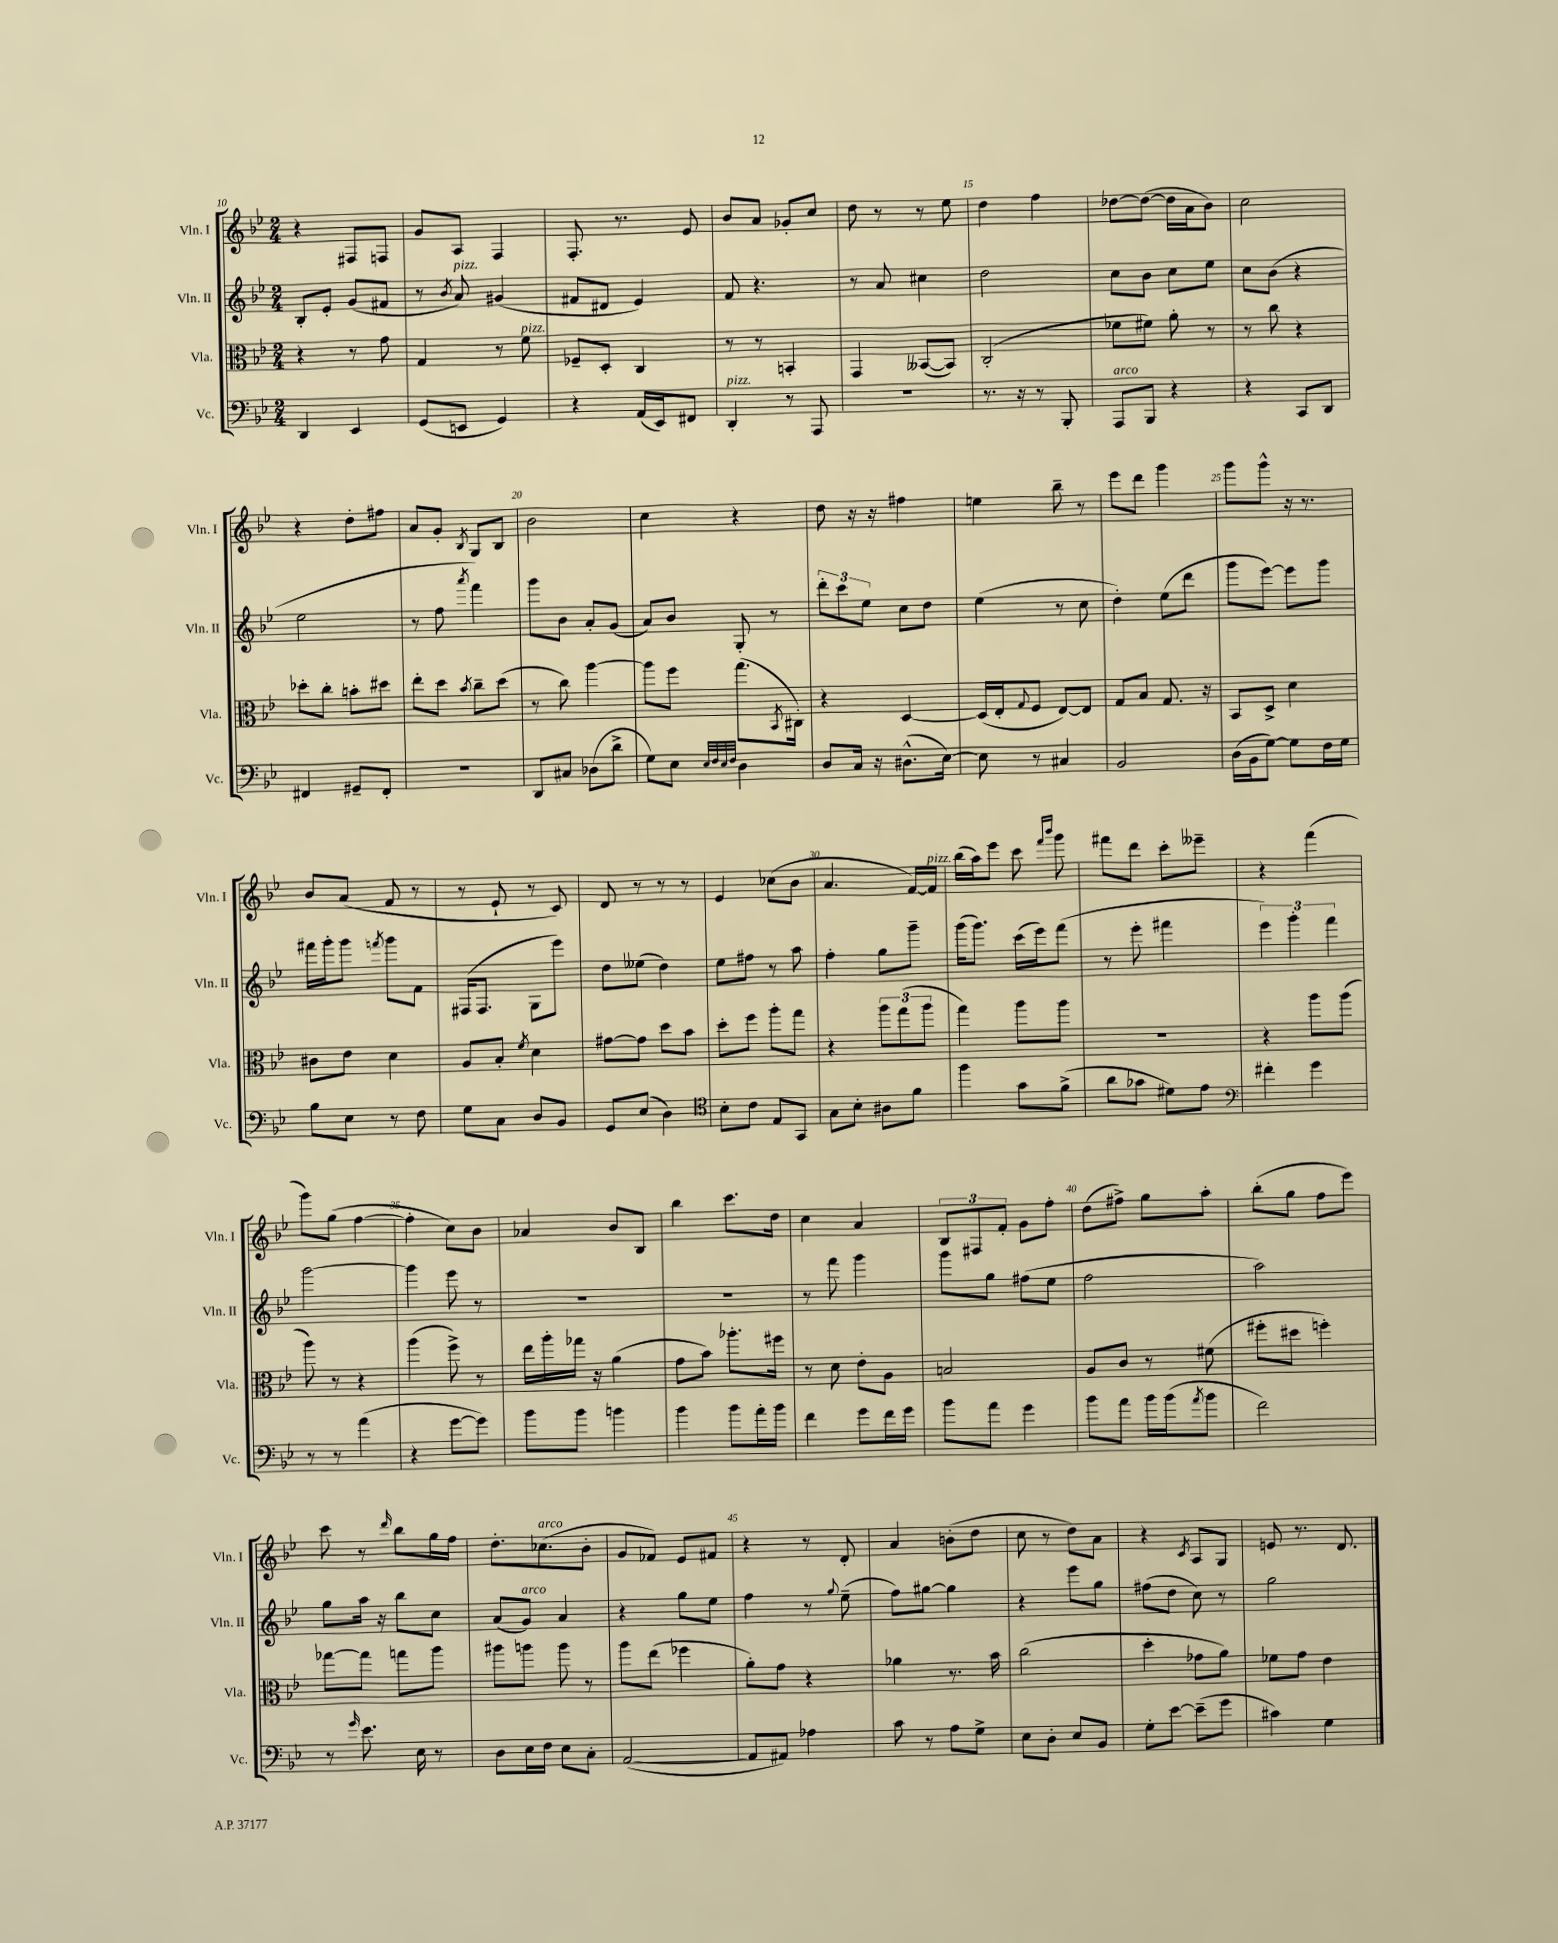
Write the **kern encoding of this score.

**kern	**kern	**kern	**kern
*staff4	*staff3	*staff2	*staff1
*clefF4	*clefC3	*clefG2	*clefG2
*k[b-e-]	*k[b-e-]	*k[b-e-]	*k[b-e-]
*M2/4	*M2/4	*M2/4	*M2/4
4DD	4r	8B-'	4r
.	.	8e-'	.
4EE-	8r	(8g	8F#
.	8g	8f#	8F
=	=	=	=
(8GG	4G	8r	8g
.	.	8qb-	.
8EE	.	8a)	8A
4GG)	8r	(4g#	4F
.	8f	.	.
=	=	=	=
4r	8F-~	8f#	8.F'
.	8D'	8d#	.
.	.	.	8.r
(16AA	4C	4e-)	.
16EE-)	.	.	.
8FF#	.	.	8e-
=	=	=	=
4DD'	8r	8f	8b-
.	8r	4.r	8a
8r	4BB'	.	8g-'
8AAA	.	.	8cc
=	=	=	=
2r	4GG	8r	8dd
.	.	8a	8r
.	([8BB--	4cc#	8r
.	8BB--])	.	8ee-
=	=	=	=
8.r	(2C'	2dd	4dd
16r	.	.	.
8r	.	.	4ff
8BBB-'	.	.	.
=	=	=	=
8AAA	8f-	8cc	[8dd-
8BBB-	8f#)	8b-	(8dd-_
4r	8a'	8cc	16dd-]
.	.	.	16a
.	8r	8ee-	8b-)
=	=	=	=
4r	8r	8cc	2cc
.	8cc	(8b-	.
8CC	4r	4r	.
8DD	.	.	.
=	=	=	=
4FF#	8dd-'	2ee-	4r
.	8cc'	.	.
8GG#~	8b'	.	8dd'
8FF#'	8dd#	.	8ff#
=	=	=	=
2r	8ee-'	8r	8a
.	8dd	8ff	8g'
.	8qb-	8qaaa	8qB-
.	8cc~	4fff)	8G
.	(8dd	.	8B-
=	=	=	=
8DD	8r	8ggg	2b-
8C#	8cc)	8b-	.
(8D-	[4aa	8a'	.
8d^	.	(8g	.
=	=	=	=
8G)	8aa]	8a)	4cc
8E-	8ff	8b-	.
32qqE-	.	.	.
32qqF	.	.	.
32qqE-	.	.	.
32qqF	.	.	.
4D	(8.gg	8G'	4r
.	.	8r	.
.	8qBB-	.	.
.	16C#')	.	.
=	=	=	=
8D	4r	12ddd'	8dd
.	.	12ccc	.
16C	.	.	16r
.	.	12ee-	.
16r	.	.	16r
(8.D#^^	[4D	8cc	4ff#
.	.	8dd	.
[16E-)	.	.	.
=	=	=	=
8E-]	(16D]	(4ee-	4ee
.	16E-'	.	.
.	8qqG	.	.
8r	8F	.	.
4C#	[8E-)	8r	8bb-~
.	8E-]	8cc	8r
=	=	=	=
2BB-	8G	4dd')	8eee-
.	8B-	.	8ddd
.	8.G	(8ee-	4ggg
.	.	8ddd	.
.	16r	.	.
=	=	=	=
(16D	8BB-	8ggg	8ggg
16BB-	.	.	.
[8G)	8D^	[8eee-)	8ggg^^
8G]	4d	8eee-]	16r
.	.	.	8.r
16F	.	8ggg	.
16G	.	.	.
=	=	=	=
8B-	8c#	16fff#	8b-
.	.	16ggg'	.
8E-	8e-	8ggg	(8a
.	.	8qfff	.
8r	4d	8ggg	8f
8F	.	8f	8r
=	=	=	=
8G	8A	(16F#	8r
.	.	8.F#	.
8C	8B-'	.	8e-`
.	8qf	.	.
8D	4d	8G	8r
8BB-	.	8eee-)	8c)
=	=	=	=
8GG	[8g#	8dd	8d
(8E-	8g#]	(8ee--	8r
4D)	8dd	4dd)	8r
.	8b-	.	8r
=	=	=	=
*clefC4	*	*	*
8B-'	8dd'	8ee-	4e-
8c	8ff	8ff#	.
8E-	8aa'	8r	(8cc-
8GG	8gg	8aa	8b-
=	=	=	=
8G	4r	4ff'	4.a
8B-'	.	.	.
8A#	12aa	8gg	.
.	(12gg	.	.
8f	.	8ggg~	[16f)
.	12aa	.	.
.	.	.	16f]
=	=	=	=
4ff	4gg)	(16ggg	(16bb-
.	.	8.ggg)	16aa)
.	.	.	8eee-
8g	8aa	(16ccc	8ccc
.	.	16eee-)	.
.	.	.	16qqfff
.	.	.	16qqbbb-
(8f^	8aa	(8fff	8ggg
=	=	=	=
8a	2r	8r	8fff#
8g-	.	8eee-'	8ddd
8d#)	.	4fff#	8ccc'
8e-	.	.	8eee--~
=	=	=	=
*clefF4	*	*	*
4f#'	4r	6eee-)	4r
.	.	6ggg'	.
4g	8aa	.	(4fff
.	.	6fff	.
.	(8aa	.	.
=	=	=	=
8r	8aa)	[2ggg	8ggg)
8r	8r	.	(8gg
(4a	4r	.	[4ff
=	=	=	=
4r	(4aa	4ggg]	4ff']
[8g	8ff^)	8eee-	8cc)
8g])	8r	8r	8b-
=	=	=	=
8b-	16ee-	2r	4a-
.	16aa'	.	.
8b-	16gg-	.	.
.	16r	.	.
4b	(4a	.	8b-
.	.	.	8B-
=	=	=	=
4b-	8g	2r	4bb-
.	8b-)	.	.
8b-	8.aa-'	.	8.ccc
16a'	.	.	.
16b-	16ff#	.	16dd
=	=	=	=
4f	8r	8r	4cc
.	8d	8fff	.
8g	8e-'	4ggg	4a
16f	8A	.	.
16g	.	.	.
=	=	=	=
8b-	2B	8ggg	12B-
.	.	.	12F#
8a	.	8gg	.
.	.	.	12f'
4g	.	(8ff#	8g
.	.	8ee-	8ff'
=	=	=	=
8b-	8A	2ff	(8dd
8a	8c	.	8ff#^)
16b-	8r	.	8gg
(16b-	.	.	.
8qa	.	.	.
8b-	(8f#	.	8aa'
=	=	=	=
2f)	8ff#'	2aa)	(8bb-'
.	8dd#	.	8gg
.	4ff')	.	8ff
.	.	.	8eee-)
=	=	=	=
8r	[8gg-	8gg	8ccc
16qqg	.	.	.
8.e-	8gg-]	16aa	8r
.	.	16r	.
.	.	.	16qqddd
.	8gg	8bb-	8bb-
16E-	.	.	.
8r	8aa	8cc	16gg
.	.	.	16ff
=	=	=	=
8D	8aa#	(8a	8.dd'
16E-	8aa	8g)	.
16F	.	.	(8.cc-
8E-	8aa	4a	.
8C'	8r	.	8b-'
=	=	=	=
([2AA	8aa	4r	8g
.	(8ee-	.	8f-)
.	4ff-	8gg	8e-
.	.	8ee-	8f#
=	=	=	=
8AA]	8a')	4ff	4r
8AA#)	8g	.	.
4A-	4r	8r	8r
.	.	8qqgg	.
.	.	(8ee-~	8d'
=	=	=	=
8c	4a-	8ff)	4a
8r	.	[8gg#	.
8A	8.r	4gg#]	(8b'
8G^	.	.	8dd
.	16b-	.	.
=	=	=	=
8E-	(2cc	4r	8cc
8D'	.	.	8r
8E-	.	8eee-	8dd)
8BB-	.	8gg	8a
=	=	=	=
8G'	4dd'	(8ff#	4r
[8e-	.	8dd	.
.	.	.	8qc
(8e-~]	8g-	8cc)	8A
8g	8a)	8r	8G
=	=	=	=
4c#)	8f-	2gg	8e
.	8g	.	8.r
4G	4e-	.	.
.	.	.	8.d
==	==	==	==
*-	*-	*-	*-
